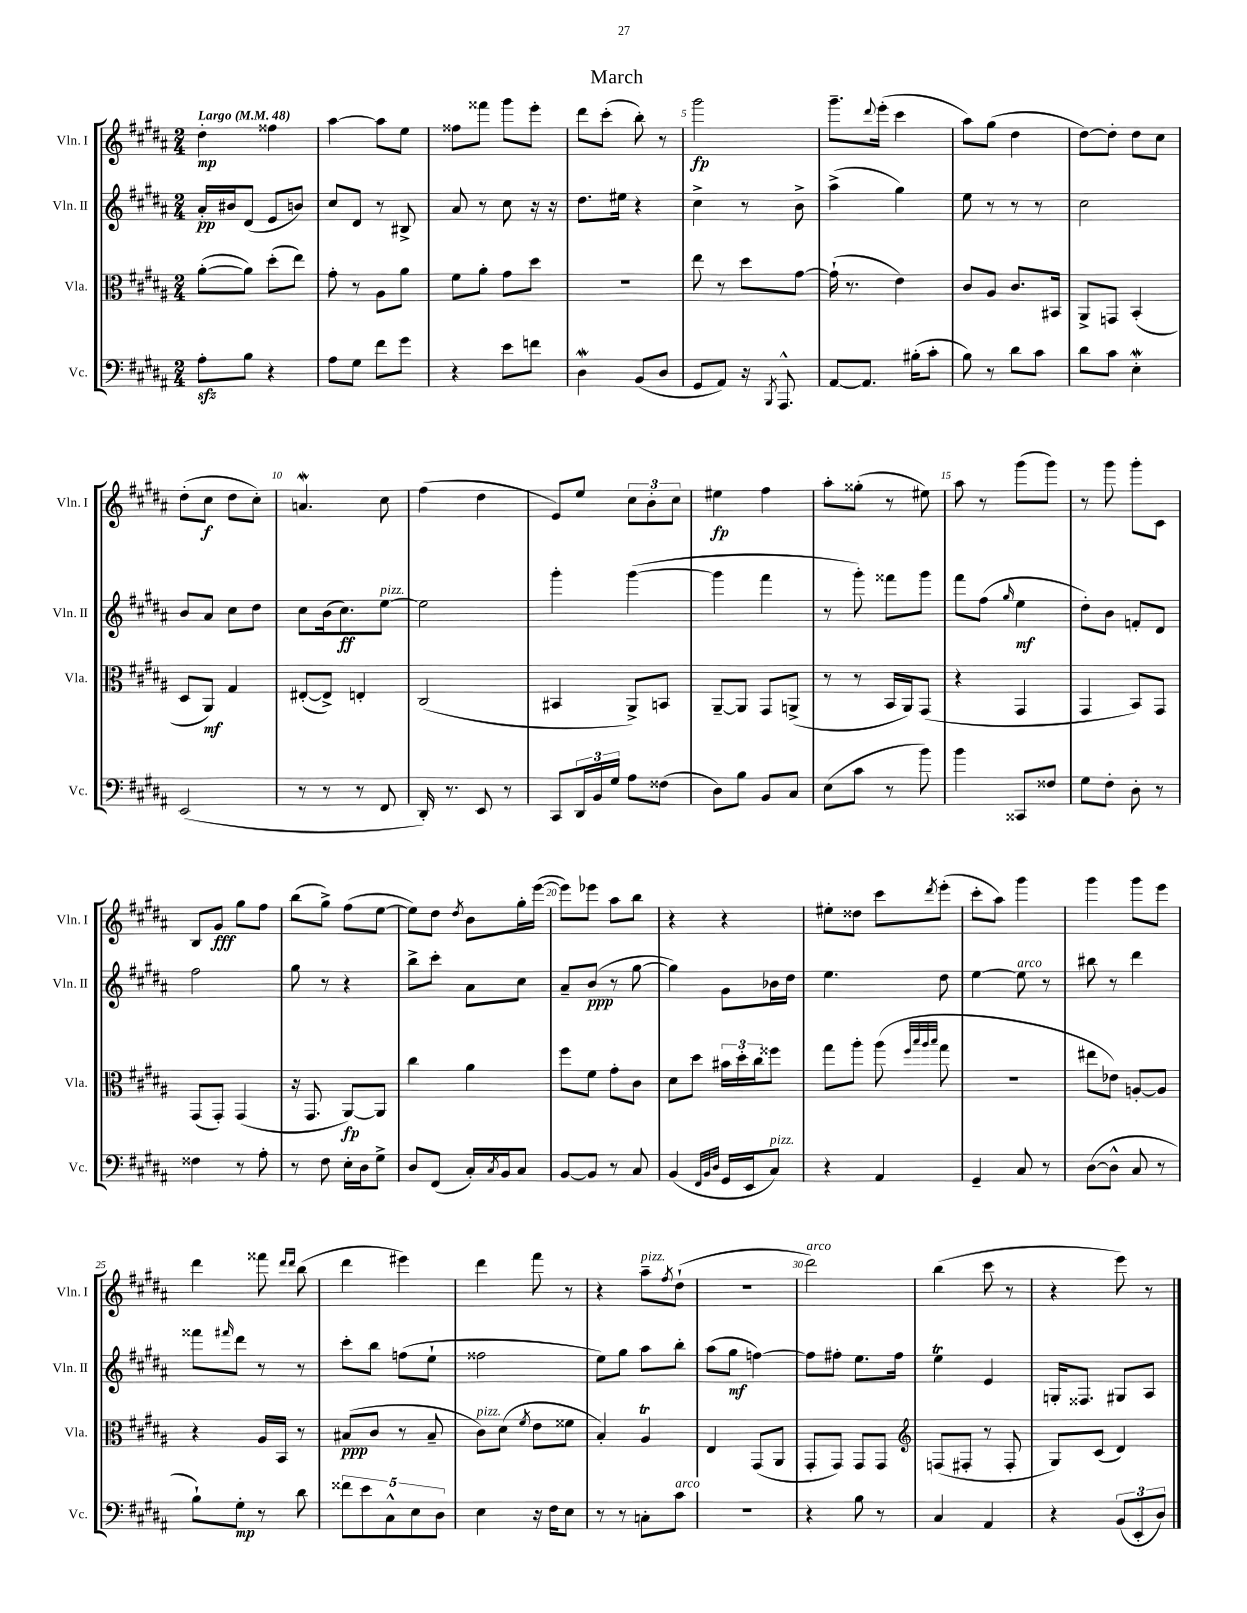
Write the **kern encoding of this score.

**kern	**dynam	**kern	**dynam	**kern	**dynam	**kern	**dynam
*part4	*part4	*part3	*part3	*part2	*part2	*part1	*part1
*staff4	*staff4	*staff3	*staff3	*staff2	*staff2	*staff1	*staff1
*I"Vc.	*	*I"Vla.	*	*I"Vln. II	*	*I"Vln. I	*
*I'Vc.	*	*I'Vla.	*	*I'Vln. II	*	*I'Vln. I	*
*clefF4	*	*clefC3	*	*clefG2	*	*clefG2	*
*k[f#c#g#d#a#]	*	*k[f#c#g#d#a#]	*	*k[f#c#g#d#a#]	*	*k[f#c#g#d#a#]	*
*M2/4	*	*M2/4	*	*M2/4	*	*M2/4	*
*MM48	*	*MM48	*	*MM48	*	*MM48	*
=1	=1	=1	=1	=1	=1	=1	=1
!	!	!	!	!	!	!LO:TX:a:B:t=Largo	!
8A#zz'\L	.	([8a#'\L	.	16a#'/LL	pp	4dd#'\	mp
.	.	.	.	16b#X/J	.	.	.
8B\J	.	8a#\J])	.	(8d#/J	.	.	.
4r	.	(8dd#'\L	.	8e/L	.	4ff##X\	.
.	.	8ee\J)	.	8bn/J)	.	.	.
=2	=2	=2	=2	=2	=2	=2	=2
8A#\L	.	8g#'\	.	8cc#/L	.	[4aa#\	.
8G#\J	.	8r	.	8d#/J	.	.	.
8f#\L	.	8A#\L	.	8r	.	8aa#\L]	.
8g#\J	.	8a#\J	.	8B#X^/	.	8ee\J	.
=3	=3	=3	=3	=3	=3	=3	=3
4r	.	8f#\L	.	8a#/	.	8ff##X\L	.
.	.	8a#'\J	.	8r	.	8fff##X\J	.
8e\L	.	8g#\L	.	8cc#\	.	8ggg#\L	.
8fn\J	.	8dd#\J	.	16r	.	8eee'\J	.
.	.	.	.	16r	.	.	.
=4	=4	=4	=4	=4	=4	=4	=4
4D#W\	.	2r	.	8.dd#\L	.	8ddd#\L	.
.	.	.	.	.	.	(8ccc#'\J	.
.	.	.	.	16ee#X\Jk	.	.	.
(8BB/L	.	.	.	4r	.	8bb'\)	.
8D#/J	.	.	.	.	.	8r	.
=5	=5	=5	=5	=5	=5	=5	=5
8GG#/L	.	8ee\	.	4cc#^\	.	2ggg#\	fp
8AA#/J)	.	8r	.	.	.	.	.
16r	.	8dd#\L	.	8r	.	.	.
8qBBB/	.	.	.	.	.	.	.
8.AAA#^^/	.	.	.	.	.	.	.
.	.	[8g#\J	.	8b^\	.	.	.
=6	=6	=6	=6	=6	=6	=6	=6
[8AA#/L	.	(16g#`\]	.	(4aa#^\	.	8.ggg#~\L	.
.	.	8.r	.	.	.	.	.
8.AA#/J]	.	.	.	.	.	.	.
.	.	.	.	.	.	8qqddd#/	.
.	.	.	.	.	.	(16eee'\Jk	.
.	.	4e\)	.	4gg#\)	.	4ccc#\	.
(16B#X'\KL	.	.	.	.	.	.	.
8c#'\J	.	.	.	.	.	.	.
=7	=7	=7	=7	=7	=7	=7	=7
8B\)	.	8c#/L	.	8ee\	.	8aa#\L)	.
8r	.	8A#/J	.	8r	.	(8gg#\J	.
8d#\L	.	8.c#/L	.	8r	.	4dd#\	.
8c#\J	.	.	.	8r	.	.	.
.	.	16BB#X/Jk	.	.	.	.	.
=8	=8	=8	=8	=8	=8	=8	=8
8d#\L	.	8AA#^/L	.	2cc#\	.	[8dd#\L)	.
8c#\J	.	8GGn/J	.	.	.	8dd#'\J]	.
4Ew'\	.	(4BB'/	.	.	.	8dd#\L	.
.	.	.	.	.	.	8cc#\J	.
!!LO:LB:g=z
=9	=9	=9	=9	=9	=9	=9	=9
(2EE/	.	8D#/L	.	8b/L	.	(8dd#'\L	.
.	.	8AA#/J)	mf	8a#/J	.	8cc#\J	f
.	.	4G#/	.	8cc#\L	.	8dd#\L	.
.	.	.	.	8dd#\J	.	8cc#'\J)	.
=10	=10	=10	=10	=10	=10	=10	=10
8r	.	([8E#X'/L	.	8cc#\L	.	4.anw/	.
8r	.	8E#^/J])	.	(16b\k	.	.	.
.	.	.	.	8.cc#\)	ff	.	.
8r	.	4En'/	.	.	.	.	.
!	!	!	!	!LO:TX:a:i:t=pizz.	!	!	!
8FF#/	.	.	.	[8ee\J	.	8cc#\	.
=11	=11	=11	=11	=11	=11	=11	=11
16DD#'/)	.	(2C#/	.	2ee\]	.	(4ff#\	.
8.r	.	.	.	.	.	.	.
8EE/	.	.	.	.	.	4dd#\	.
8r	.	.	.	.	.	.	.
=12	=12	=12	=12	=12	=12	=12	=12
8CC#/L	.	4BB#X/	.	4ggg#'\	.	8e/L)	.
24DD#/L	.	.	.	.	.	8ee/J	.
24BB/	.	.	.	.	.	.	.
24G#/JJ	.	.	.	.	.	.	.
8A#\L	.	8AA#^/L)	.	([4ggg#\	.	12cc#\L	.
.	.	.	.	.	.	12b'\	.
(8F##X\J	.	8BBn/J	.	.	.	.	.
.	.	.	.	.	.	12cc#\J	.
=13	=13	=13	=13	=13	=13	=13	=13
8D#\L)	.	[8AA#~/L	.	4ggg#\]	.	4ee#X\	fp
8B\J	.	8AA#/J]	.	.	.	.	.
8BB/L	.	8GG#/L	.	4fff#\	.	4ff#\	.
8C#/J	.	(8AAn^/J	.	.	.	.	.
=14	=14	=14	=14	=14	=14	=14	=14
(8E\L	.	8r	.	8r	.	8aa#'\L	.
8c#\J	.	8r	.	8ggg#'\)	.	(8gg##X'\J	.
8r	.	16BB/LL	.	8fff##X\L	.	8r	.
.	.	16AA#/J)	.	.	.	.	.
8b\)	.	(8GG#/J	.	8ggg#\J	.	8ee#X\)	.
=15	=15	=15	=15	=15	=15	=15	=15
4b\	.	4r	.	8fff#\L	.	8aa#\	.
.	.	.	.	(8ff#\J	.	8r	.
.	.	.	.	16qqgg#/	.	.	.
8CC##X/L	.	4GG#/	.	4ee\	mf	(8ggg#\L	.
8F##X/J	.	.	.	.	.	8ggg#\J)	.
=16	=16	=16	=16	=16	=16	=16	=16
8G#\L	.	4GG#/	.	8dd#'\L)	.	8r	.
8F#'\J	.	.	.	8b\J	.	8ggg#\	.
8D#'\	.	8BB/L)	.	8fn'/L	.	8ggg#'\L	.
8r	.	8GG#/J	.	8d#/J	.	8c#\J	.
!!LO:LB:g=z
=17	=17	=17	=17	=17	=17	=17	=17
4F##X\	.	(8GG#/L	.	2ff#\	.	8B/L	.
.	.	8GG#'/J)	.	.	.	8g#/J	fff
8r	.	(4GG#/	.	.	.	8gg#\L	.
8A#'\	.	.	.	.	.	8ff#\J	.
=18	=18	=18	=18	=18	=18	=18	=18
8r	.	16r	.	8gg#\	.	(8bb\L	.
.	.	8.GG#/	.	.	.	.	.
8F#\	.	.	.	8r	.	8gg#^\J)	.
16E'\LL	.	[8AA#/L)	fp	4r	.	(8ff#\L	.
16D#\J	.	.	.	.	.	.	.
8G#^\J	.	8AA#/J]	.	.	.	[8ee\J	.
=19	=19	=19	=19	=19	=19	=19	=19
8D#/L	.	4cc#\	.	8bb^\L	.	8ee\L])	.
(8FF#/J	.	.	.	8ccc#'\J	.	8dd#\J	.
.	.	.	.	.	.	8qdd#/	.
16C#'/LL)	.	4a#\	.	8a#\L	.	8b\L	.
8qC#/	.	.	.	.	.	.	.
16BB/J	.	.	.	.	.	.	.
8C#/J	.	.	.	8cc#\J	.	16gg#'\L	.
.	.	.	.	.	.	([16eee\JJ	.
=20	=20	=20	=20	=20	=20	=20	=20
[8BB/L	.	8ff#\L	.	8a#~/L	.	8eee\L])	.
8BB/J]	.	8f#\J	.	(8b/J	ppp	8eee-X\J	.
8r	.	8g#'\L	.	8r	.	8aa#\L	.
8C#/	.	8c#\J	.	[8gg#\	.	8bb\J	.
=21	=21	=21	=21	=21	=21	=21	=21
(4BB/	.	8d#\L	.	4gg#\])	.	4r	.
.	.	8dd#\J	.	.	.	.	.
32qqFF#/LLL	.	.	.	.	.	.	.
32qqBB/	.	.	.	.	.	.	.
32qqD#/JJJ	.	.	.	.	.	.	.
16GG#/LL	.	24b#X\LL	.	8g#\L	.	4r	.
.	.	24dd#'\	.	.	.	.	.
16EE/J	.	.	.	.	.	.	.
.	.	24cc#\J	.	.	.	.	.
!LO:TX:a:i:t=pizz.	!	!	!	!	!	!	!
8C#/J)	.	8ff##X\J	.	16b-X\L	.	.	.
.	.	.	.	16dd#\JJ	.	.	.
=22	=22	=22	=22	=22	=22	=22	=22
4r	.	8gg#\L	.	4.ee\	.	8ee#X'\L	.
.	.	8aa#'\J	.	.	.	8dd##X\J	.
4AA#/	.	(8aa#\	.	.	.	8ccc#\L	.
.	.	32qqff#/LLL	.	.	.	.	.
.	.	32qqbb/	.	.	.	.	.
.	.	32qqaa#/	.	.	.	.	.
.	.	32qqbb/JJJ	.	.	.	8qddd#/	.
.	.	8gg#\	.	8dd#\	.	(8eee'\J	.
=23	=23	=23	=23	=23	=23	=23	=23
4GG#~/	.	2r	.	[4ee\	.	8ccc#'\L	.
.	.	.	.	.	.	8aa#\J)	.
!	!	!	!	!LO:TX:a:i:t=arco	!	!	!
8C#/	.	.	.	8ee\]	.	4ggg#\	.
8r	.	.	.	8r	.	.	.
=24	=24	=24	=24	=24	=24	=24	=24
([8D#\L	.	8ee#X\L	.	8bb#X\	.	4ggg#\	.
8D#^^\J]	.	8e-X\J)	.	8r	.	.	.
8C#/	.	[8An'/L	.	4ddd#\	.	8ggg#\L	.
8r	.	8A/J]	.	.	.	8eee\J	.
!!LO:LB:g=z
=25	=25	=25	=25	=25	=25	=25	=25
8B`\L)	.	4r	.	8fff##X\L	.	4ddd#\	.
.	.	.	.	16qqfff#X/	.	.	.
8G#'\J	mp	.	.	8ddd#\J	.	.	.
8r	.	16A#/LL	.	8r	.	8fff##X\	.
.	.	16BB/JJ	.	.	.	.	.
.	.	.	.	.	.	16qqddd#/LL	.
.	.	.	.	.	.	16qqddd#/JJ	.
8d#\	.	8r	.	8r	.	(8bb\	.
=26	=26	=26	=26	=26	=26	=26	=26
10f##X\L	.	(8B#X/L	ppp	8ccc#'\L	.	4ddd#\	.
10e\	.	.	.	.	.	.	.
.	.	8c#/J	.	8bb\J	.	.	.
10C#^^\	.	.	.	.	.	.	.
.	.	8r	.	(8ffn\L	.	4eee#X\)	.
10E\	.	.	.	.	.	.	.
.	.	8B#~/	.	8ee`\J	.	.	.
10D#\J	.	.	.	.	.	.	.
=27	=27	=27	=27	=27	=27	=27	=27
!	!	!LO:TX:a:i:t=pizz.	!	!	!	!	!
4E\	.	8c#\L)	.	2ff##X\	.	4ddd#\	.
.	.	(8d#\J	.	.	.	.	.
.	.	8qf#/	.	.	.	.	.
16r	.	8e\L	.	.	.	8fff#\	.
16F#\KL	.	.	.	.	.	.	.
8E\J	.	8f##X\J	.	.	.	8r	.
=28	=28	=28	=28	=28	=28	=28	=28
8r	.	4B'/)	.	8ee\L)	.	4r	.
8r	.	.	.	8gg#\J	.	.	.
!	!	!	!	!	!	!LO:TX:a:i:t=pizz.	!
8Cn'\L	.	4A#t/	.	8aa#\L	.	8aa#~\L	.
.	.	.	.	.	.	8qff#/	.
!LO:TX:a:i:t=arco	!	!	!	!	!	!	!
8c#\J	.	.	.	8bb'\J	.	(8dd#`\J	.
=29	=29	=29	=29	=29	=29	=29	=29
2r	.	4E/	.	(8aa#\L	.	2r	.
.	.	.	.	8gg#\J	mf	.	.
.	.	(8GG#/L	.	[4ffn\)	.	.	.
.	.	8AA#/J	.	.	.	.	.
=30	=30	=30	=30	=30	=30	=30	=30
!	!	!	!	!	!	!LO:TX:a:i:t=arco	!
4r	.	8GG#'/L	.	8ff\L]	.	2ddd#\)	.
.	.	8GG#/J)	.	8ff#X'\J	.	.	.
8B\	.	8GG#/L	.	8.ee\L	.	.	.
8r	.	8GG#/J	.	.	.	.	.
.	.	.	.	16ff#\Jk	.	.	.
=31	=31	=31	=31	=31	=31	=31	=31
*	*	*clefG2	*	*	*	*	*
4C#/	.	(8Fn/L	.	4eeT\	.	(4bb\	.
.	.	8F#X'/J	.	.	.	.	.
4AA#/	.	8r	.	4e/	.	8ccc#\	.
.	.	8F#'/	.	.	.	8r	.
=32	=32	=32	=32	=32	=32	=32	=32
4r	.	8G#/L)	.	16Gn'/KL	.	4r	.
.	.	.	.	8.F##X/J	.	.	.
.	.	(8c#/J	.	.	.	.	.
(12BB/L	.	4d#/)	.	8G#X/L	.	8eee\)	.
12EE'/	.	.	.	.	.	.	.
.	.	.	.	8A#/J	.	8r	.
12D#/J)	.	.	.	.	.	.	.
==	==	==	==	==	==	==	==
*-	*-	*-	*-	*-	*-	*-	*-
